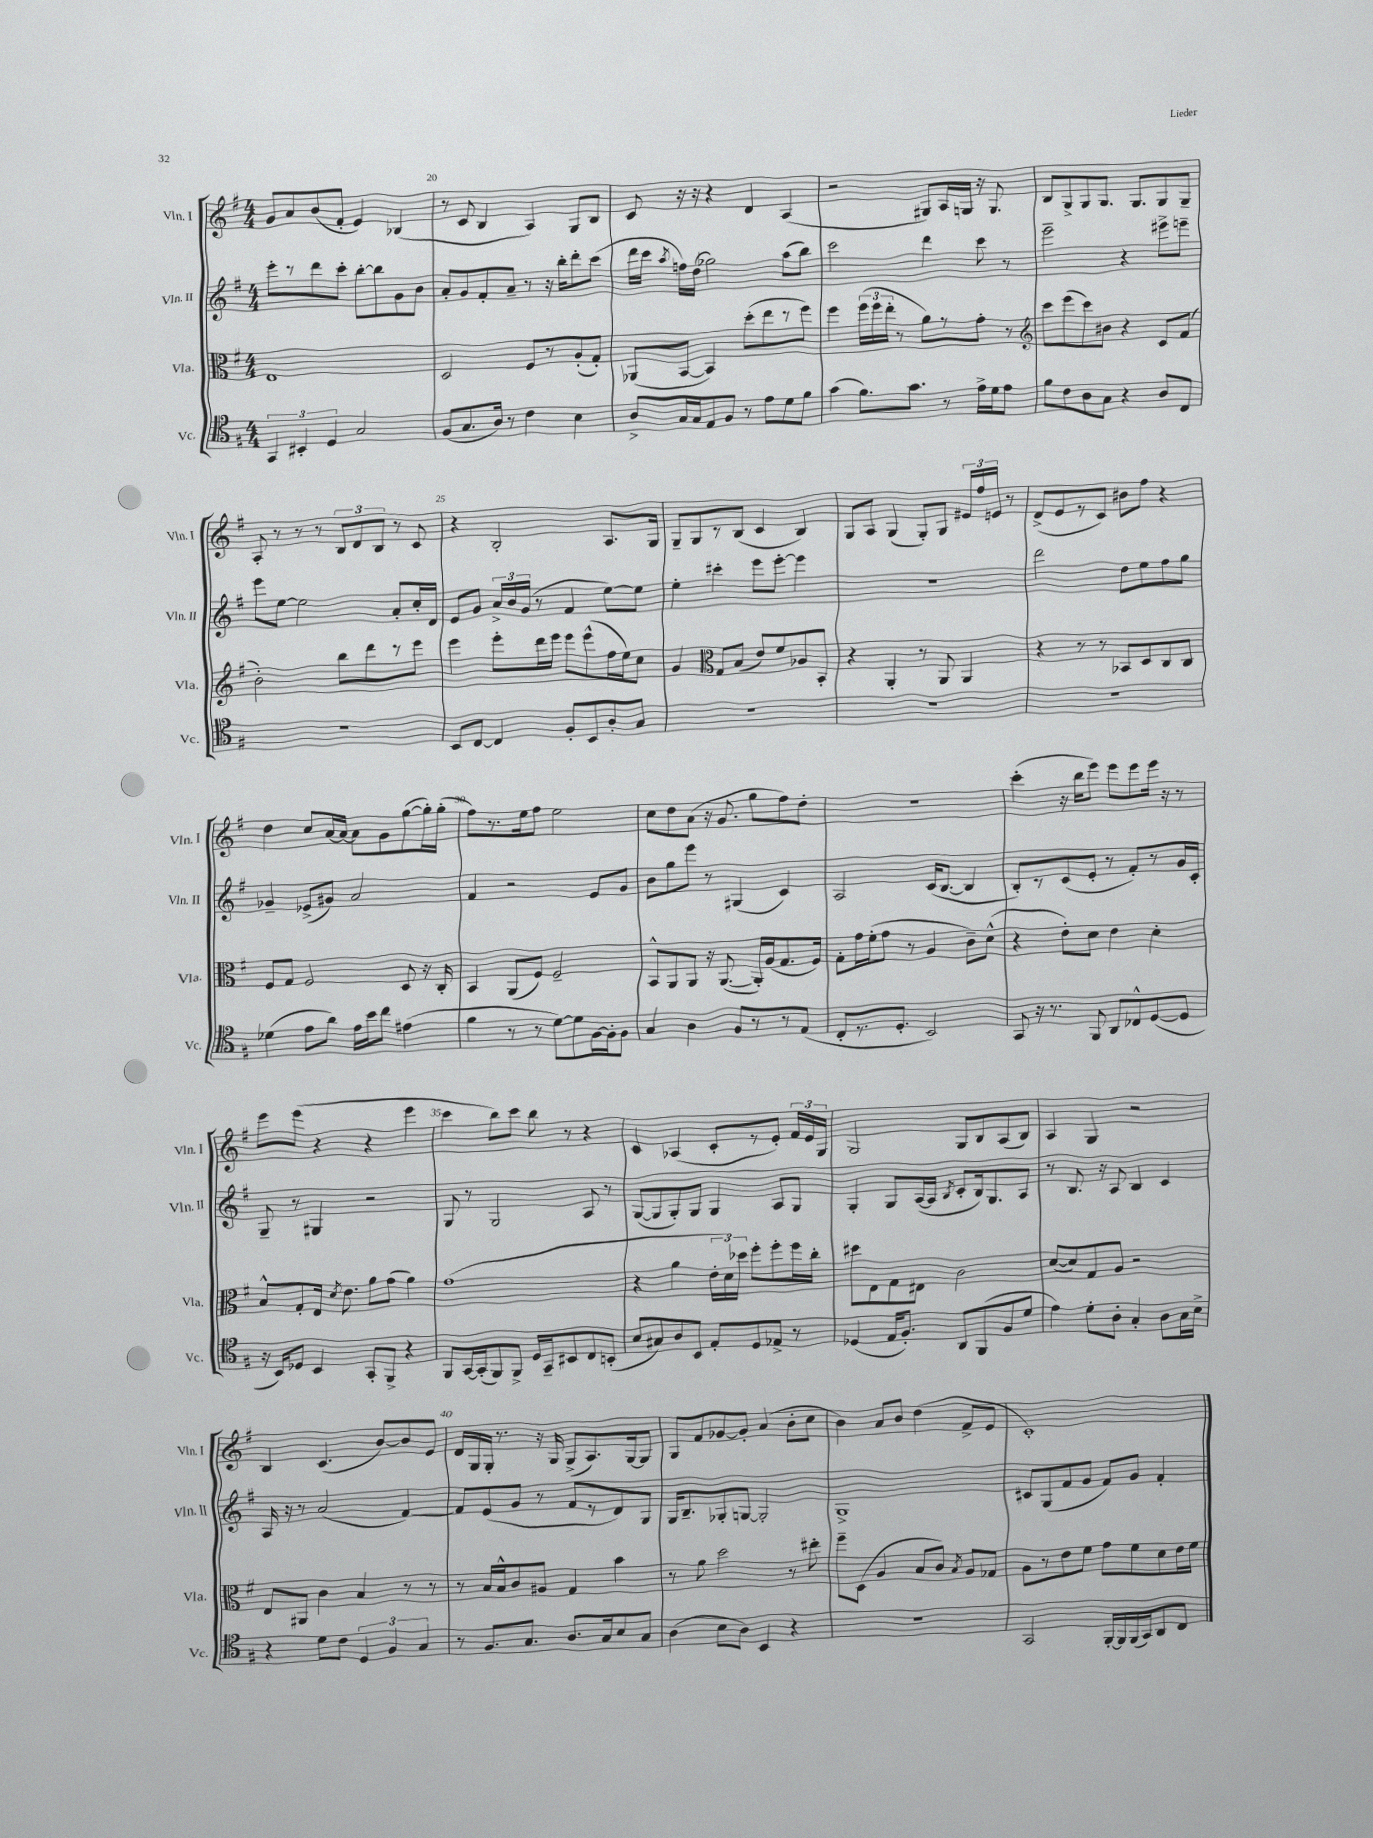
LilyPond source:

<<
\new StaffGroup <<
\new Staff = "s0" \with { instrumentName = "Vln. I" shortInstrumentName = "Vln. I" } {
    \clef treble \key g \major \numericTimeSignature \time 4/4
    \autoBeamOff g'8[ a'8 b'8( fis'8]-. e'4) bes4( |
    r8 c'8 b4 a4) g8[ b8] |
    c'8 r16 r16 r4 d'4 a4( |
    r2 gis8[) a16 g16] r16 g8. |
    b8[ g8-> g8 g8.] g8.[ g8 g8]-- |
    a8-. r8 r8 r8 \tuplet 3/2 { b8[ d'8 b8] } r8 c'8 |
    r4 b2-. a8.[ g16] |
    g8[-- g8 r8 b8]( c'4 b4) |
    g8[ a8] g4( g8[-.) g8] \tuplet 3/2 { eis'16[ fis''16 e'16] } r8 |
    d'8[->( e'8 r8 c'8]) bis'8[ fis''8] r4 |
    d''4 c''8[ a'16~ a'16]~ a'8[ g'8 g''8~( g''16-.) g''16]-.( |
    fis''8[) r8. e''16 fis''8] e''2 |
    c''8[ d''8 a'8]( r16 g'8. g''8[ fis''8) d''8]-. |
    R1 |
    c'''4-.( r16 b''16[ e'''8]) e'''8[ e'''8 e'''16] r16 r8 |
    e'''8[ e'''8]( r4 r4 e'''4 |
    c'''4 b''8[) c'''8] b''8 r8 r4 |
    c'4 aes4( c'8[-. r8 e'8]-.) \tuplet 3/2 { fis'16[ e'16 g16] } |
    g2 g8[ b8 a8( b8]) |
    a4 g4 r2 |
    b4 c'4.( b'8[~) b'8 e'8] |
    d'16[ g16 g16]-. r8. r16 g16 g8[->( a8.) g16~ g8] |
    g8[ fis'8 ges'8~ ges'8]-. a'4( b'8[-. c''8] |
    b'4) a'8[ b'8] d''4( fis'8[-> e'8] |
    c'1-.) \bar "|." |
}
\new Staff = "s1" \with { instrumentName = "Vln. II" shortInstrumentName = "Vln. II" } {
    \clef treble \key g \major \numericTimeSignature \time 4/4
    \autoBeamOff e'''8[-. r8 d'''8 c'''8]-. b''8[~-. b''8 g'8 b'8] |
    a'8[-. g'8 fis'8-. a'8]-- r8 r16 b''16[-. d'''8-. c'''8]( |
    d'''16[ c'''16] \acciaccatura { a''8 } f''16[) d''16]( ges''2) a''8[( b''8]) |
    c'''2 d'''4 c'''8 r8 |
    e'''2-- r4 eis'''8[-> e'''8]-- |
    e'''8[ e''8]~ e''2 a'8[-. c''16-. d'16] |
    e'8[ g'8] \tuplet 3/2 { a'16[-> b'16 g'16]( } r8 fis'4 e''8[~) e''8] |
    e''4-. cis'''4-. e'''8[ e'''8]~-. e'''4 |
    R1 |
    d'''2 d''8[ e''8 fis''8 g''8] |
    ges'4-- ees'8[->( gis'8]) a'2 |
    fis'4 r2 e'8[ g'8] |
    b'8[ g''8 e'''8] r8 gis4( c'4) |
    a2 c'16[( b8.]~ b4 |
    b8[-.) r8 c'8( e'8]-. r8 fis'8[-.) r8 g'16 c'16]-. |
    g8-- r8 gis4 r2 |
    g8 r8 g2 a8 r8 |
    g8[~( g8 g8-.) g8] g4 a8[ g8] |
    g4-. g8[ a16~( a16] \acciaccatura { b8 } c'8[-. b16) g8. a8] |
    r8 b8. r16 a8 b4 c'4 |
    a16 r16 r8 a'2( fis'4~) |
    fis'8[ e'8( g'8] r8 fis'8[ r8 d'8) g8] |
    g16[ b8.-- ges8-. g8]~ g2-. |
    g1-> |
    cis'8[ g8( fis'8 g'8] fis'8[) g'8] fis'4-. \bar "|." |
}
\new Staff = "s2" \with { instrumentName = "Vla." shortInstrumentName = "Vla." } {
    \clef alto \key g \major \numericTimeSignature \time 4/4
    \autoBeamOff e1 |
    d2 fis8[ r8 a8-.( g8]-.) |
    aes,8[( b,8]~ b,4) d''8[-.( e''8 r8 fis''8]) |
    fis''4 \tuplet 3/2 { fis''16[( fis''16 e''16]-. } r8 a'8[) r8 g'8]-. r8 |
    \clef treble c'''8[ e'''8( c'''8) bis'8] r4 c'8[ fis'8]( |
    b'2-.) b''8[ d'''8 r8 e'''8] |
    e'''4 e'''8[-. d'''16 e'''16] e'''8[ e'''8-^( fis''16 e''16) c''8] |
    g'4 \clef alto g8[ b8]( e'8[) fis'8 aes8 b,8]-. |
    r4 a,4-. r8 a,8 a,4 |
    r4 r8 r8 bes,8[ d8 c8 c8] |
    fis8[ g8] fis2 d8 r16 c16-. |
    b,4 a,8[( fis8]) fis2-- |
    b,8[-^ a,8 a,8] r16 a,8.~( a,16[-.) a16( g8. fis16]) |
    g8[-. g'16 fis'16-.( g'8] r8 a4 c'8[--) d'8]-^( |
    r4 e'8[-.) d'8] e'4 d'4-. |
    b8[-^ g8-. e16] \acciaccatura { d'8 } e'8. a'8[ g'8]( a'4) |
    g'1( |
    r4 a'4 \tuplet 3/2 { e'16[-. d'16) des''16] } fis''8[-. fis''8-. fis''16 c''16]-. |
    dis''8[ e8 g8 eis8] c'2 |
    d'8[~( d'8) g8 a8] r2 |
    e8[ ais,8] c'4 b4 r8 r8 |
    r8 b16[ b16-^ c'8 ais8] g4 b'4 |
    r8 a'8 d''2 r8 eis''8-. |
    fis''8[-- d8]( a4 b8[ c'8]) \acciaccatura { b8 } a8[ ges8] |
    a8[ r8 e'8 fis'8] g'8[ fis'8 d'8 e'16 fis'16] \bar "|." |
}
\new Staff = "s3" \with { instrumentName = "Vc." shortInstrumentName = "Vc." } {
    \clef tenor \key g \major \numericTimeSignature \time 4/4
    \autoBeamOff \tuplet 3/2 { g,4 bis,4-. d4 } g2 |
    fis8[( g8. a16]) r8 c'4 b4 |
    a8[-> g16 g16 e8 fis8] r8 e'8[ d'8 fis'8] |
    g'4( fis'8.[) g'8.] r8 e'16[-> d'16 e'8] |
    fis'8[ c'8 a8 g8] r4 a8[ c8] |
    R1 |
    b,8[ c8]~ c4 fis8[-. b,8 a8-. g8] |
    R1 |
    R1 |
    R1 |
    des'4( e'8[ a'8]) e'16[ b'16 c''8] eis'4( |
    fis'4 r8 r8 d'8[~) d'8 fis16~ fis16-. fis8] |
    g4 a4 fis8[ r8 r8 e8]( |
    c8[-. r8. d8.]-. b,2) |
    g,8 r16 r8. fis,8 a,8[ ces8-^ d8~( d8] |
    r16 b,16[) des8] b,4 g,8[-. fis,8]-> r4 |
    fis,8[ g,16~ g,16-.( fis,8) fis,8]-> d16[ g,16-- bis,8 c8 b,8]-.( |
    b8[ gis8) a8 b,8] e8[-. d8 ees8]-> r8 |
    des4( e16[ fis8.]-.) a,8[ fis,8( fis8 d'8] |
    e'4) d'8[-. a8]-. g4-. a8[ g16 b16]-> |
    r4 d'8[ c'8] \tuplet 3/2 { d4 fis4 g4 } |
    r8 fis8.[ g8.] a8.[ g16 b8 g8] |
    a4( b8[ a8]) b,4 r4 |
    R1 |
    g,2 fis,16[~-. fis,16 fis,16( g,16) a,8 c8] \bar "|." |
}
>>
>>
\layout { \context { \Score currentBarNumber = #19 \override BarNumber.break-visibility = ##(#f #t #t) barNumberVisibility = #(every-nth-bar-number-visible 5) } }
